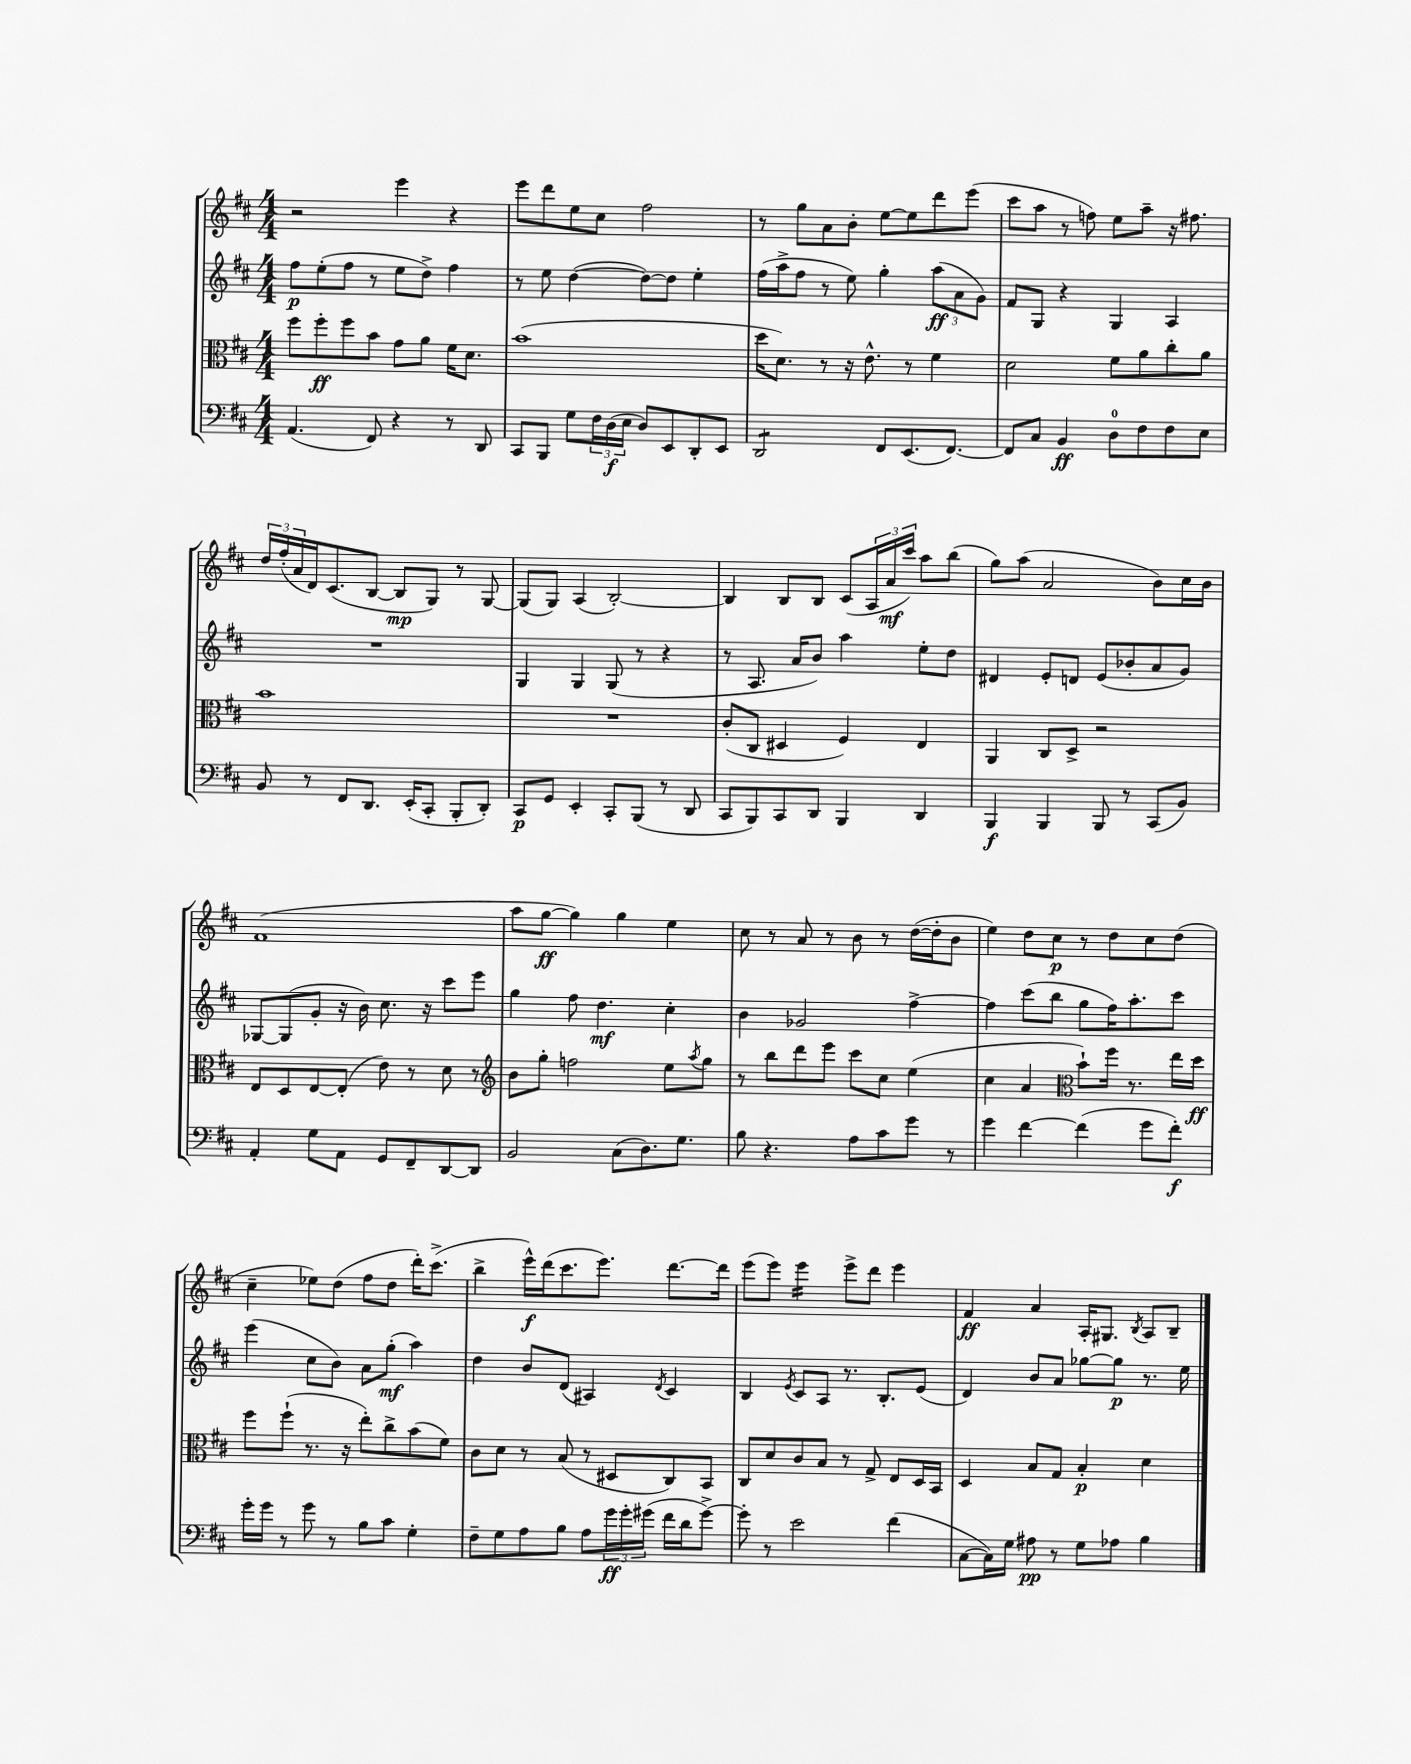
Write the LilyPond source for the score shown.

<<
\new StaffGroup <<
\new Staff = "s0" {
    \clef treble \key d \major \numericTimeSignature \time 4/4
    r2 e'''4 r4 |
    e'''8 d'''8 e''8 cis''8 fis''2 |
    r8 g''8 a'8 b'8-. e''8~ e''8 d'''8 e'''8( |
    cis'''8 a''8 r8 f''8) e''8 a''8-- r16 fis''8. |
    \tuplet 3/2 { d''16 fis''16-.( a'16 } d'16) cis'8.( b8~ b8\mp g8) r8 g8~ |
    g8( g8) a4( b2~-.) |
    b4 b8 b8 cis'8( \tuplet 3/2 { a16 a'16\mf cis'''16) } a''8 b''8( |
    g''8) a''8( a'2 b'8) cis''16 b'16 |
    fis'1( |
    a''8 g''8~\ff g''4) g''4 e''4 |
    cis''8 r8 a'8 r8 b'8 r8 d''16~( d''16-. b'8 |
    e''4) d''8 cis''8\p r8 d''8 cis''8 d''8( |
    cis''4-- ees''8) d''8( fis''8 d''8 d'''16-.) cis'''8.->( |
    b''4-> e'''16-^\f) d'''16( cis'''8. e'''8.) d'''8.~ d'''16 |
    e'''8( e'''8) e'''4:16 e'''8-> d'''8 e'''4 |
    fis'4\ff a'4 a16-. gis8. \acciaccatura { b8 } a8 b8-- \bar "|." |
}
\new Staff = "s1" {
    \clef treble \key d \major \numericTimeSignature \time 4/4
    fis''8\p e''8-.( fis''8 r8 e''8 d''8->) fis''4 |
    r8 e''8 d''4~( d''8~) d''8 e''4-. |
    fis''16( a''16-> fis''8 r8 e''8) g''4-. \tuplet 3/2 { a''8\ff( a'8 g'8) } |
    fis'8 g8 r4 g4 a4 |
    R1 |
    g4 g4 g8( r8 r4 |
    r8 a8. a'16 b'8) a''4 e''8-. d''8 |
    dis'4 e'8-. d'8 e'8( bes'8-. a'8 g'8) |
    ges8~ ges8( g'8-. r16 b'16) cis''8. r16 cis'''8 e'''8 |
    g''4 fis''8 d''4.\mf cis''4-. |
    b'4 ges'2 fis''4~-> |
    fis''4 cis'''8( b''8 g''8 fis''16) a''8.-. cis'''8 |
    e'''4( cis''8 b'8) a'8 g''8-.\mf( a''4) |
    d''4 b'8 d'8( ais4) \acciaccatura { d'8 } cis'4 |
    b4 \acciaccatura { e'8 } cis'8 a8 r8. b8.-. e'8( |
    d'4) b'8 a'8 ges''8~ ges''8\p r8. e''16 \bar "|." |
}
\new Staff = "s2" {
    \clef alto \key d \major \numericTimeSignature \time 4/4
    fis''8 fis''8-.\ff fis''8 b'8 g'8 a'8 fis'16 d'8. |
    b'1( |
    d''16 d'8.) r8 r16 e'8.-^ r8 fis'4 |
    d'2 fis'8 a'8 cis''8-. a'8 |
    b'1 |
    R1 |
    cis'8-.( cis8 dis4 fis4) e4 |
    a,4 cis8 d8-> r2 |
    e8 d8 e8~ e8-.( e'8) r8 d'8 r8 |
    \clef treble b'8 g''8-. f''2 e''8 \acciaccatura { a''8 } g''8 |
    r8 b''8 d'''8 e'''8 cis'''8 cis''8 e''4( |
    cis''4 a'4 \clef alto b'8-!) fis''16 r8. e''16 d''16\ff |
    fis''8 fis''8-!( r8. r16 e''8-.) cis''8-> b'8( fis'8) |
    cis'8 d'8 r8 b8( r8 dis8 cis8) b,8 |
    cis8 d'8 cis'8 b8 r8 g8-> e8 d16 b,16 |
    d4 b8 g8 b4-.\p d'4 \bar "|." |
}
\new Staff = "s3" {
    \clef bass \key d \major \numericTimeSignature \time 4/4
    a,4.( fis,8) r4 r8 d,8 |
    cis,8 b,,8 g8 \tuplet 3/2 { fis16 d16\f( e16 } d8) e,8 d,8-. e,8 |
    d,2:8 fis,8 e,8.( fis,8.~) |
    fis,8 cis8 b,4\ff d8-0 fis8 fis8 e8 |
    b,8 r8 fis,8 d,8. e,16-.( cis,8-. b,,8-. d,8-.) |
    cis,8\p g,8 e,4-. cis,8-. b,,8( r8 d,8 |
    cis,8 b,,8) cis,8 d,8 b,,4 d,4 |
    b,,4\f b,,4 b,,8 r8 cis,8( b,8) |
    a,4-. g8 a,8 g,8 fis,8-- d,8~ d,8 |
    b,2 cis8( d8.) g8. |
    b8 r4. a8 cis'8 g'8 r8 |
    g'4 fis'4~ fis'4( g'8 fis'8-.\f) |
    g'16-. g'16 r8 g'8 r8 b8 cis'8 g4-. |
    fis8-- g8 a8 b8 a8 \tuplet 3/2 { g'16\ff g'16-. gis'16( } fis'16 d'16 gis'8~->) |
    gis'8-. r8 e'2 fis'4( |
    cis8~ cis16) g16 ais8\pp r8 g8 aes8 b4 \bar "|." |
}
>>
>>
\layout { \context { \Score \remove "Bar_number_engraver" } }
